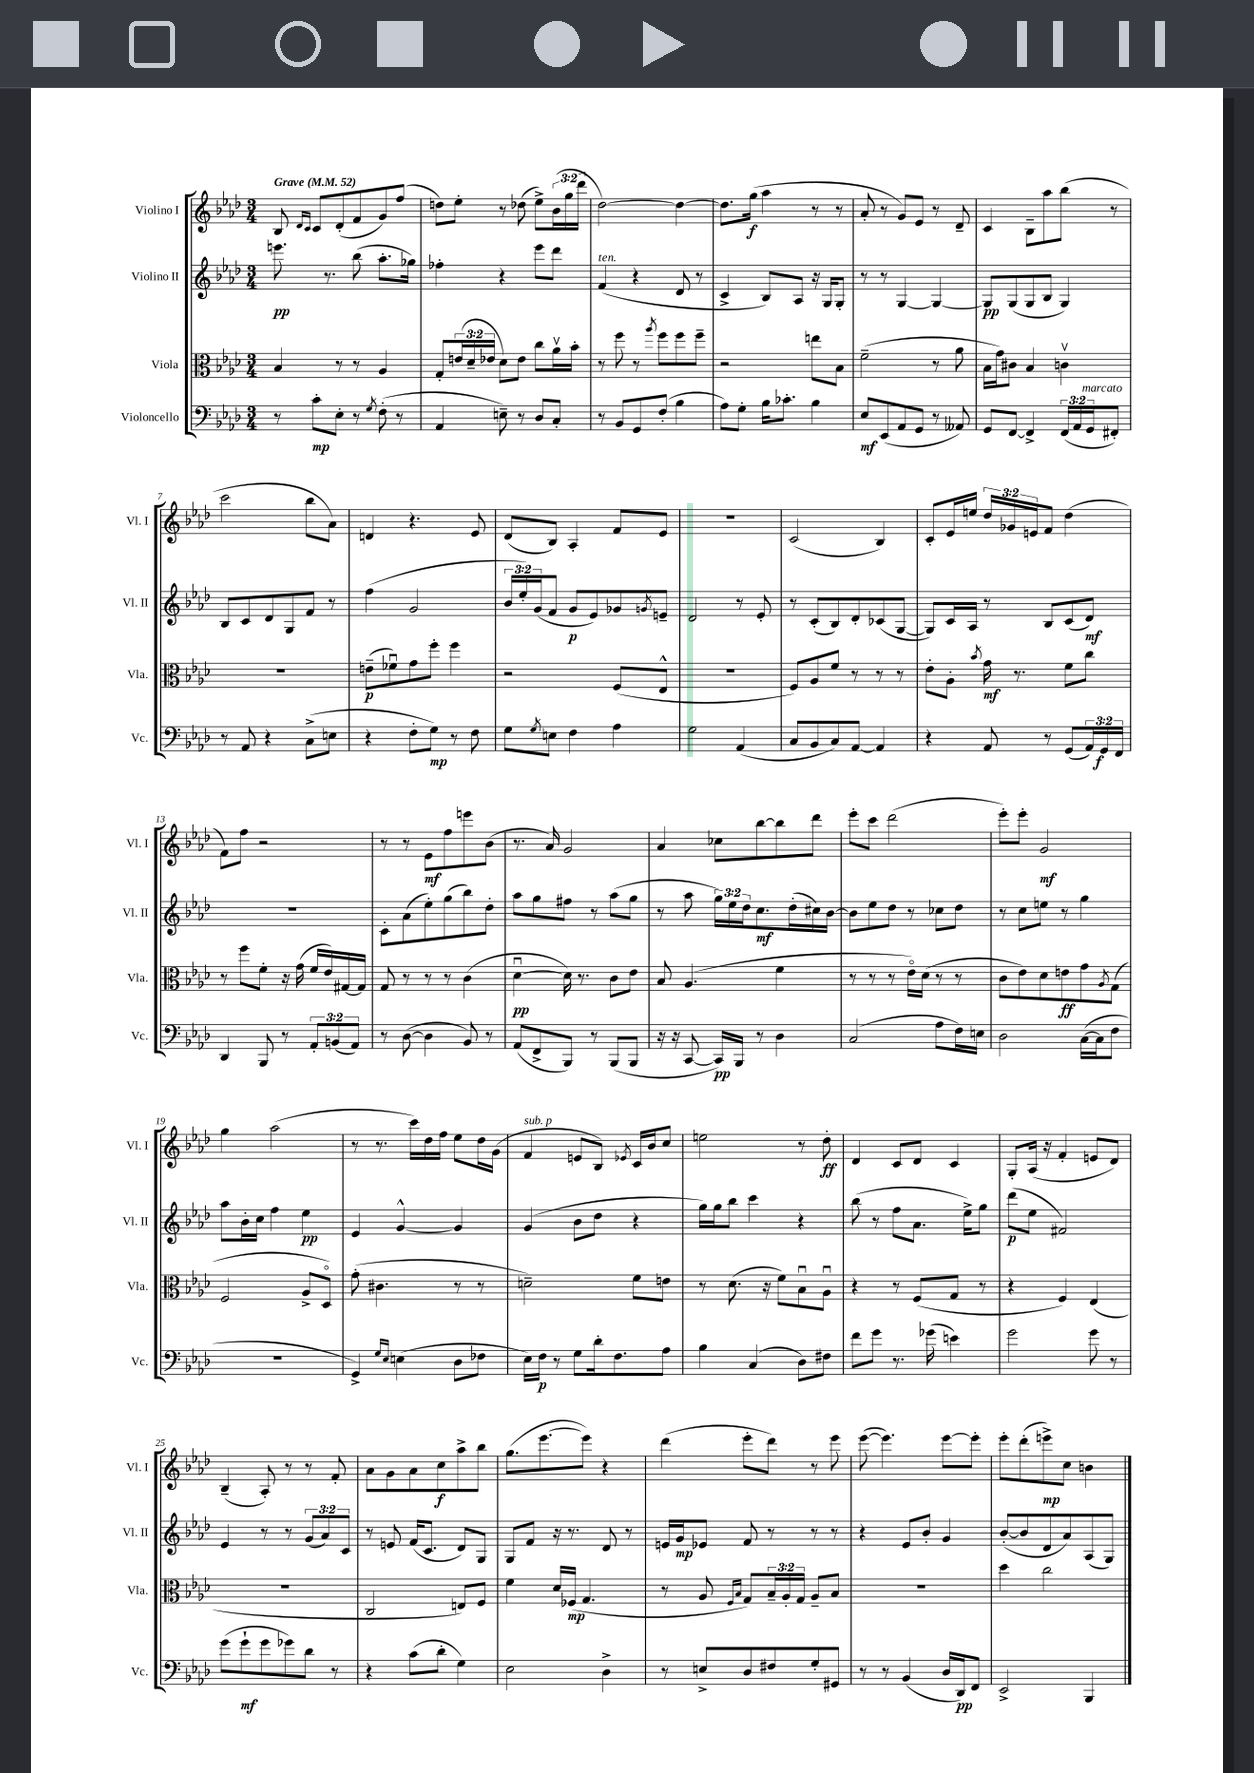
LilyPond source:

<<
\new StaffGroup <<
\new Staff = "s0" \with { instrumentName = "Violino I" shortInstrumentName = "Vl. I" } {
    \clef treble \key aes \major \numericTimeSignature \time 3/4 \override Staff.TupletNumber.text = #tuplet-number::calc-fraction-text \tempo "Grave" 4 = 52
    bes8 \grace { des'16 c'16 } c'8 des'8-.( f'8 g'8) f''8( |
    d''8) ees''8-. r8 des''8( ees''8->) \tuplet 3/2 { bes'16( g''16 des'''16 } |
    des''2~) des''4~ |
    des''8. g''16\f( aes''4 r8 r8 |
    aes'8-. r8 g'8) ees'8 r8 des'8-- |
    c'4 bes8-- aes''8 bes''8( r8 |
    c'''2 bes''8 aes'8) |
    d'4 r4. ees'8 |
    des'8( bes8) aes4-. f'8 ees'8 |
    R2. |
    c'2( bes4) |
    c'8-. ees'16 e''16 \tuplet 3/2 { des''16 ges'16 e'16 } f'8 des''4( |
    f'8) f''8 r2 |
    r8 r8 ees'8\mf f''8 e'''8 bes'8( |
    r8. aes'16) g'2 |
    aes'4 ces''8 bes''8~ bes''8 des'''8 |
    ees'''8-. c'''8 des'''2( |
    ees'''8-.) ees'''8-. g'2\mf |
    g''4 aes''2( |
    r8 r8. c'''16) des''16 f''16 ees''8 des''16 g'16( |
    f'4^\markup { \italic "sub. p" } e'8 bes8) \acciaccatura { ees'8 } c'16 bes'16 c''8 |
    e''2 r8 des''8-.\ff |
    des'4 c'8 des'8 c'4 |
    g8-. aes16( r16 f'4-. e'8 des'8) |
    bes4--( aes8-.) r8 r8 f'8-. |
    aes'8 g'8 aes'8 c''8\f aes''8-> bes''8 |
    g''8.( ees'''8.~ ees'''8) r4 |
    des'''4( ees'''8-. des'''8) r8 ees'''8 |
    ees'''8~( ees'''4.) ees'''8~ ees'''8-. |
    ees'''8-. des'''8-.( e'''8->\mp) c''8 b'4 \bar "|." |
}
\new Staff = "s1" \with { instrumentName = "Violino II" shortInstrumentName = "Vl. II" } {
    \clef treble \key aes \major \numericTimeSignature \time 3/4 \override Staff.TupletNumber.text = #tuplet-number::calc-fraction-text
    e'''8.\pp r8. bes''8( aes''8.-. ges''16) |
    fes''4-. r4 ees'''8 des'''8 |
    f'4^\markup { \italic "ten." }( r4 des'8 r8 |
    c'4-> bes8) aes8 r16 g16 g8-. |
    r8 r8 g4~ g4~ |
    g8\pp g8( g8 bes8 g4) |
    bes8 c'8 des'8 g8 f'8 r8 |
    f''4( g'2 |
    \tuplet 3/2 { bes'16 ees''16-.) g'16( } f'8 g'8\p ees'8) ges'8 \acciaccatura { g'8 } e'8-- |
    des'2 r8 ees'8-. |
    r8 c'8-.( bes8) des'8-. ces'8( g8~ |
    g8) c'16 aes16 r8 bes8 c'8( des'8\mf) |
    R2. |
    c'8-. aes'8( ees''8-.) g''8( bes''8) des''8-. |
    aes''8 g''8 fis''8 r8 aes''8( g''8 |
    r8 aes''8 \tuplet 3/2 { g''16) ees''16 des''16 } c''8.\mf des''16-.( cis''16) bes'16~ |
    bes'8 ees''8 des''8 r8 ces''8 des''8 |
    r8 c''8 e''8 r8 g''4 |
    aes''8 bes'16-. c''16 f''4 ees''4\pp |
    ees'4 g'4~-^ g'4 |
    g'4( bes'8 des''8 r4 |
    g''16) g''16 bes''8 c'''4 r4 |
    bes''8( r8 f''8 aes'8. ees''16->) g''8 |
    des'''8\p( ees''8 fis'2) |
    ees'4 r8 r8 \tuplet 3/2 { g'8( aes'8) c'8 } |
    r8 e'8 f'16( c'8. des'8) g8 |
    g8 f'8 r16 r8. des'8 r8 |
    e'16 g'16\mp ees'8 f'8 r8 r8 r8 |
    r4 ees'8 bes'8-. g'4 |
    bes'8~-.( bes'8 des'8 aes'8) aes8( g8) \bar "|." |
}
\new Staff = "s2" \with { instrumentName = "Viola" shortInstrumentName = "Vla." } {
    \clef alto \key aes \major \numericTimeSignature \time 3/4 \override Staff.TupletNumber.text = #tuplet-number::calc-fraction-text
    bes4 r8 r8 aes4 |
    g8-. \tuplet 3/2 { e'16( des'16-- ees'16 } des'8) ees'8 c''8 aes'16\upbow bes'16-. |
    r8 f''8 r8 \acciaccatura { aes''8 } f''8 f''8 f''8-- |
    r2 e''8 bes8 |
    f'2--( r8 aes'8 |
    bes16 g'16) cis'8 bes4 c'4\upbow |
    R2. |
    e'8--\p( fes'8\downbow) g'8 f''8-. f''4 |
    r2 f8( ees8-^ |
    R2. |
    f8) aes8 f'8 r8 r8 r8 |
    ees'8-. aes8-. \acciaccatura { bes'8 } g'16\mf r8. f'8 c''8 |
    r8 f''8 f'8-. r16 g'16( f'16 ees'16) gis16~ gis16 |
    g8 r8 r8 r8 c'4( |
    des'4~\downbow\pp des'16) r8. c'8 ees'8 |
    bes8 aes4.( f'4 |
    r8 r8 r8 ees'16\flageolet) des'16( r8 r8 |
    c'8 ees'8) des'8 e'8\ff g'8 \acciaccatura { aes8 } g8( |
    f2 aes8-> des8\flageolet) |
    g'8-.( cis'4. r8 r8 |
    d'2--) f'8 e'8 |
    r8 des'8.( r16 f'8) bes8\downbow aes8\downbow |
    r4 r8 f8( g8 r8 |
    r4 f4) ees4( |
    R2. |
    c2 e8) f8 |
    f'4 des'16 fes16\mp( g4. |
    r8 aes8 \grace { f16 bes16 } g8) \tuplet 3/2 { bes16-- aes16-. g16 } aes8-- bes8 |
    R2. |
    des''4 c''2 \bar "|." |
}
\new Staff = "s3" \with { instrumentName = "Violoncello" shortInstrumentName = "Vc." } {
    \clef bass \key aes \major \numericTimeSignature \time 3/4 \override Staff.TupletNumber.text = #tuplet-number::calc-fraction-text
    r8 c'8-.\mp ees8-. r8 \acciaccatura { g8 } f8-.( r8 |
    aes,4 e8--) r8 des8 c8-. |
    r8 bes,8 g,8 f8-.( bes4 |
    aes8) g8-. bes16 ces'8.-. bes4 |
    ees8\mf ees,8( aes,8 g,8 r8 aeses,8) |
    g,8 f,8~ f,4-> \tuplet 3/2 { f,16( aes,16 g,16^\markup { \italic "marcato" } } fis,8-.) |
    r8 aes,8 r4 c8->( e8 |
    r4 f8-. g8\mp) r8 f8 |
    g8 \acciaccatura { g8 } e8 f4 aes4 |
    g2 aes,4( |
    c8 bes,8 c8) aes,8~ aes,4 |
    r4 aes,8 r8 g,8( \tuplet 3/2 { aes,16) g,16\f f,16 } |
    des,4 bes,,8 r8 \tuplet 3/2 { aes,8-. b,8( aes,8) } |
    r8 des8~( des4 bes,8) r8 |
    aes,8( f,8-> bes,,8) r8 bes,,8( bes,,8 |
    r16 r16 c,8~ c,16\pp) bes,,16 r8 des4 |
    c2( aes8 f16) e16 |
    des2 c16~( c16 f8 |
    R2. |
    g,4->) \grace { g16 ees16 } e4( des8 fes8 |
    ees16) f16\p r8 g8 des'16-. f8. aes8 |
    bes4 c4( des8) fis8 |
    f'8 g'8 r8. ges'16( e'4) |
    g'2 g'8 r8 |
    g'8( g'8-!\mf g'8 ges'8) des'8 r8 |
    r4 c'8( des'8-. g4) |
    ees2 des4-> |
    r8 e8-> des8 fis8 g8-. gis,8 |
    r8 r8 bes,4( des16 des,16\pp) f,8 |
    ees,2-> bes,,4 \bar "|." |
}
>>
>>
